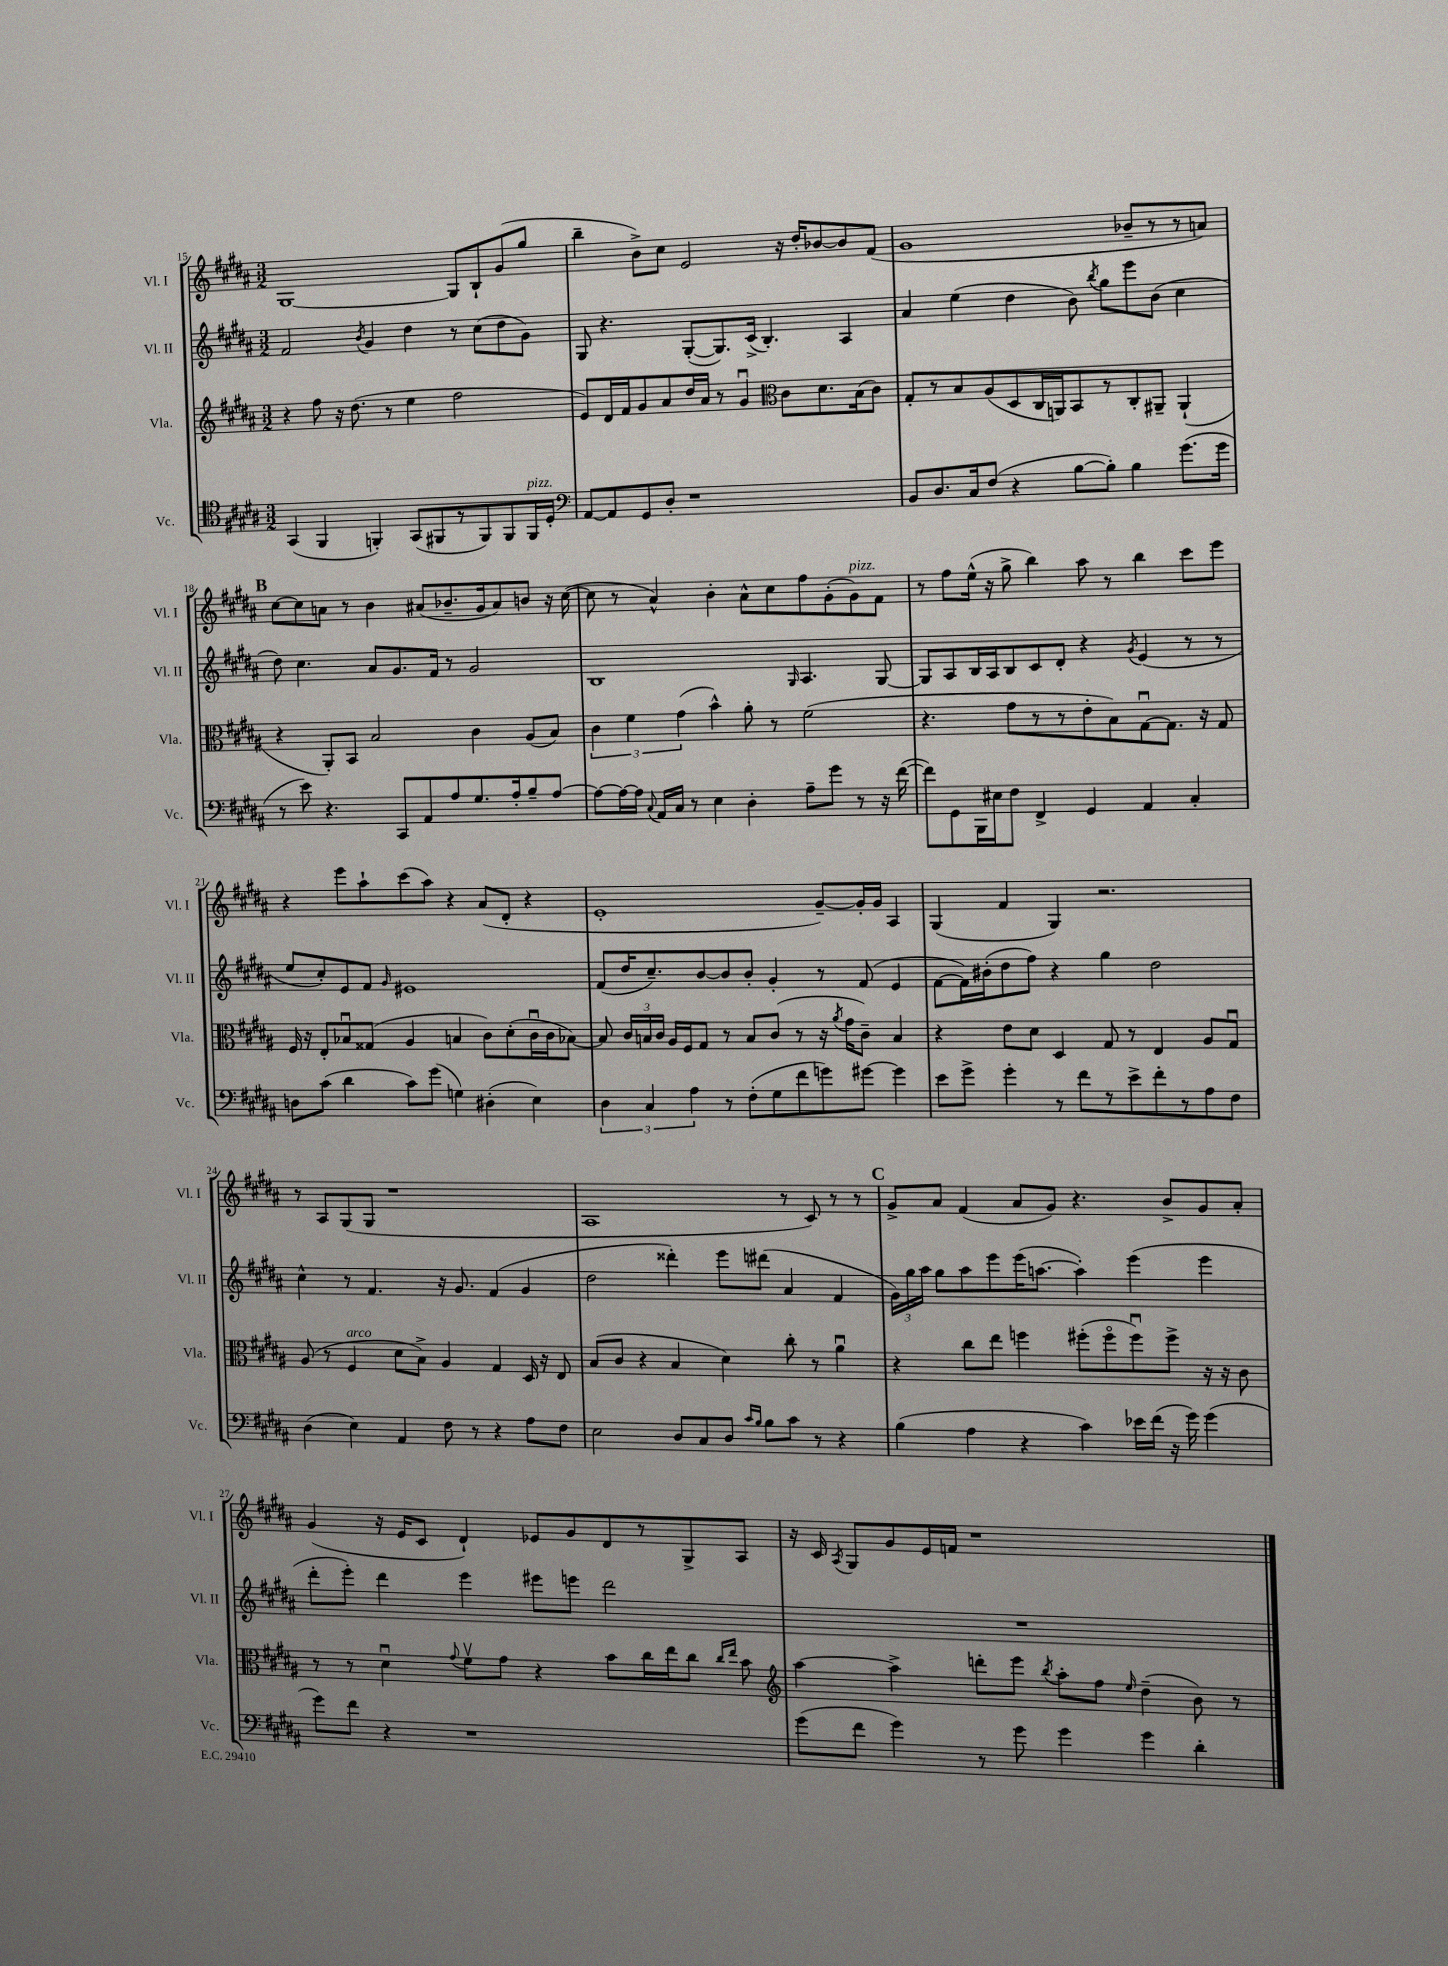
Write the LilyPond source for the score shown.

<<
\new StaffGroup <<
\new Staff = "s0" \with { instrumentName = "Vl. I" shortInstrumentName = "Vl. I" } {
    \clef treble \key b \major \numericTimeSignature \time 3/2
    \autoBeamOff gis1~ gis8[ b8-! gis'8( gis''8] |
    b''4-- b'8[->) cis''8] e'2 r16 dis''16[-. bes'8~ bes'8 fis'8]( |
    gis'1 bes'8[-- r8 r8 a'8]) |
    \mark \markup { \bold "B" } cis''8[~ cis''8 a'8] r8 b'4 ais'8[( bes'8.-- gis'16 ais'8) b'8] r16 cis''16~( |
    cis''8 r8 ais'4-^) b'4-. ais'8[-^ cis''8 fis''8 gis'8-.( gis'8^\markup { \italic "pizz." }) fis'8] |
    r8 fis''8[ e''16]-^( r16 gis''8-> b''4) ais''8 r8 b''4 cis'''8[ e'''8] |
    r4 e'''8[ ais''8-! cis'''8( ais''8]) r4 ais'8[( dis'8]-. r4 |
    e'1-. gis'8[~--) gis'16-. gis'16] ais4 |
    gis4( fis'4 gis4) r2. |
    r8 ais8[ gis8( gis8] r1 |
    ais1 r8 cis'8) r8 r8 |
    \mark \markup { \bold "C" } gis'8[-> ais'8] fis'4( ais'8[ gis'8]) r4. b'8[-> gis'8 ais'8]-. |
    gis'4( r16 e'16[ cis'8] dis'4-!) ees'8[ gis'8 dis'8 r8 gis8-> ais8] |
    r16 cis'16 \acciaccatura { ais8 } gis8[ gis'8 e'16 f'16] r1 \bar "|." |
}
\new Staff = "s1" \with { instrumentName = "Vl. II" shortInstrumentName = "Vl. II" } {
    \clef treble \key b \major \numericTimeSignature \time 3/2
    \autoBeamOff fis'2 \acciaccatura { b'8 } gis'4 dis''4 r8 cis''8[( dis''8 gis'8]) |
    gis8 r4. gis8[~-.( gis8.) cis'16]->( b4.-.) ais4 |
    ais'4 e''4( dis''4 b'8) \acciaccatura { b''8 } gis''8[ e'''8 b'8]( cis''4 |
    \mark \markup { \bold "B" } dis''8) cis''4. ais'8[ gis'8. fis'16] r8 gis'2 |
    b1 \grace { gis16 } ais4. gis8~ |
    gis8[ ais8 b16 ais16 b8 cis'8 dis'8]-. r4 \acciaccatura { gis'8 } e'4( r8 r8 |
    e''8[ cis''8-.) e'8 fis'8] \grace { gis'16 } eis'1 |
    fis'8[( dis''16 cis''8.--) b'8~ b'8 b'8]-. gis'4-. r8 fis'8( e'4 |
    fis'8[~ fis'16) bis'16-.( dis''8 fis''8]) r4 gis''4 dis''2 |
    cis''4-^ r8 fis'4. r16 gis'8. fis'4( gis'4 |
    dis''2 disis'''4-.) e'''8[ dis'''8]( ais'4 fis'4 |
    \mark \markup { \bold "C" } \tuplet 3/2 { gis'16[) gis''16 ais''16] } gis''8[ ais''8 e'''8 e'''16( a''8.]~ a''4-.) e'''4( e'''4 |
    dis'''8[-. e'''8]-.) dis'''4 e'''4 eis'''8[ e'''8] dis'''2 |
    R1. \bar "|." |
}
\new Staff = "s2" \with { instrumentName = "Vla." shortInstrumentName = "Vla." } {
    \clef treble \key b \major \numericTimeSignature \time 3/2
    \autoBeamOff r4 fis''8 r16 dis''8.( r8 e''4 fis''2 |
    e'8[) dis'16 fis'16 gis'8 ais'8 dis''16 ais'16] r8 gis'4\downbow \clef alto cis'8[ dis'8. b16( cis'8]) |
    gis8[-. r8 b8 ais8( dis8 cis16 a,16) b,8 r8 cis8-. ais,8]-- ais,4-!( |
    \mark \markup { \bold "B" } r4 ais,8[-.) b,8] b2 cis'4 ais8[( b8]) |
    \tuplet 3/2 { cis'4 fis'4 gis'4( } b'4-^) ais'8-. r8 fis'2( |
    r4. gis'8[ r8 r8 e'8-. b8) gis8~\downbow gis8.] r16 gis8 |
    fis16 r16 e8[-. bes8\downbow gisis8]( ais4 b4 cis'8[) dis'8-.( cis'16\downbow cis'16 bes8]~) |
    bes8 \tuplet 3/2 { cis'16[ b16 cis'16] } ais16[ fis16 gis8] r8 b8[ cis'8]( r8 r16 \acciaccatura { ais'8 } gis'16[ cis'8]--) b4 |
    r4 e'8[ dis'8] dis4 gis8 r8 e4 ais8[ gis8]\downbow |
    ais8( r8 fis4^\markup { \italic "arco" } dis'8[ b8]->) ais4 gis4 dis16 r16 e8 |
    b8[( cis'8] r4 b4 dis'4) cis''8-. r8 ais'4\downbow |
    \mark \markup { \bold "C" } r4 cis''8[ e''8] f''4 fis''8[-.( fis''8\flageolet fis''8\downbow) fis''8]-> r16 r16 cis'8 |
    r8 r8 dis'4\downbow \appoggiatura { gis'8 } fis'8[\upbow gis'8] r4 b'8[ cis''16 e''16 cis''8] \grace { cis''16[ e''16] } b'8 |
    \clef treble ais''4~ ais''4-> d'''8[-. e'''8] \acciaccatura { b''8 } ais''8[-. fis''8] \grace { e''16 } dis''4--( b'8) r8 \bar "|." |
}
\new Staff = "s3" \with { instrumentName = "Vc." shortInstrumentName = "Vc." } {
    \clef tenor \key b \major \numericTimeSignature \time 3/2
    \autoBeamOff gis,4( fis,4 f,4-.) gis,8[( fis,8 r8 fis,8) fis,8 fis,16^\markup { \italic "pizz." } dis16]-. |
    \clef bass ais,8[~ ais,8 gis,8 dis8]-. r1 |
    b,8[ dis8. cis16 fis8]( r4 b8[~ b8]-.) b4 gis'8.[( gis'16] |
    \mark \markup { \bold "B" } r8 e'8) r4. cis,8[ ais,8 ais8 gis8. ais16-. b8-- ais8]~ |
    ais8[~ ais16~ ais16] \appoggiatura { cis8 } ais,16[ cis16] r8 e4 dis4-. ais8[-- gis'8] r8 r16 fis'16~( |
    fis'8[) gis,8 b,,16 eis16 fis8] fis,4-> gis,4 ais,4 cis4-. |
    d8[ cis'8]( dis'4 cis'8[) gis'8]( g4) dis4-.( e4) |
    \tuplet 3/2 { dis4 cis4 ais4 } r8 fis8[-.( gis8 fis'8 g'8) gis'8]~ gis'4 |
    e'8[ gis'8]-> gis'4-. r8 fis'8[ r8 e'8-> fis'8-. r8 ais8 fis8] |
    dis4( e4) ais,4 fis8 r8 r4 ais8[ fis8] |
    e2 dis8[ cis8 dis8] \grace { cis'16[ b16] } b8[ cis'8] r8 r4 |
    \mark \markup { \bold "C" } b4( ais4 r4 cis'4) ees'16[ fis'16]( r16 gis'16) gis'4( |
    gis'8[) fis'8] r4 r1 |
    gis'8[( fis'8] gis'4) r8 gis'8 gis'4 gis'4 dis'4-. \bar "|." |
}
>>
>>
\layout { \context { \Score currentBarNumber = #15 } }
